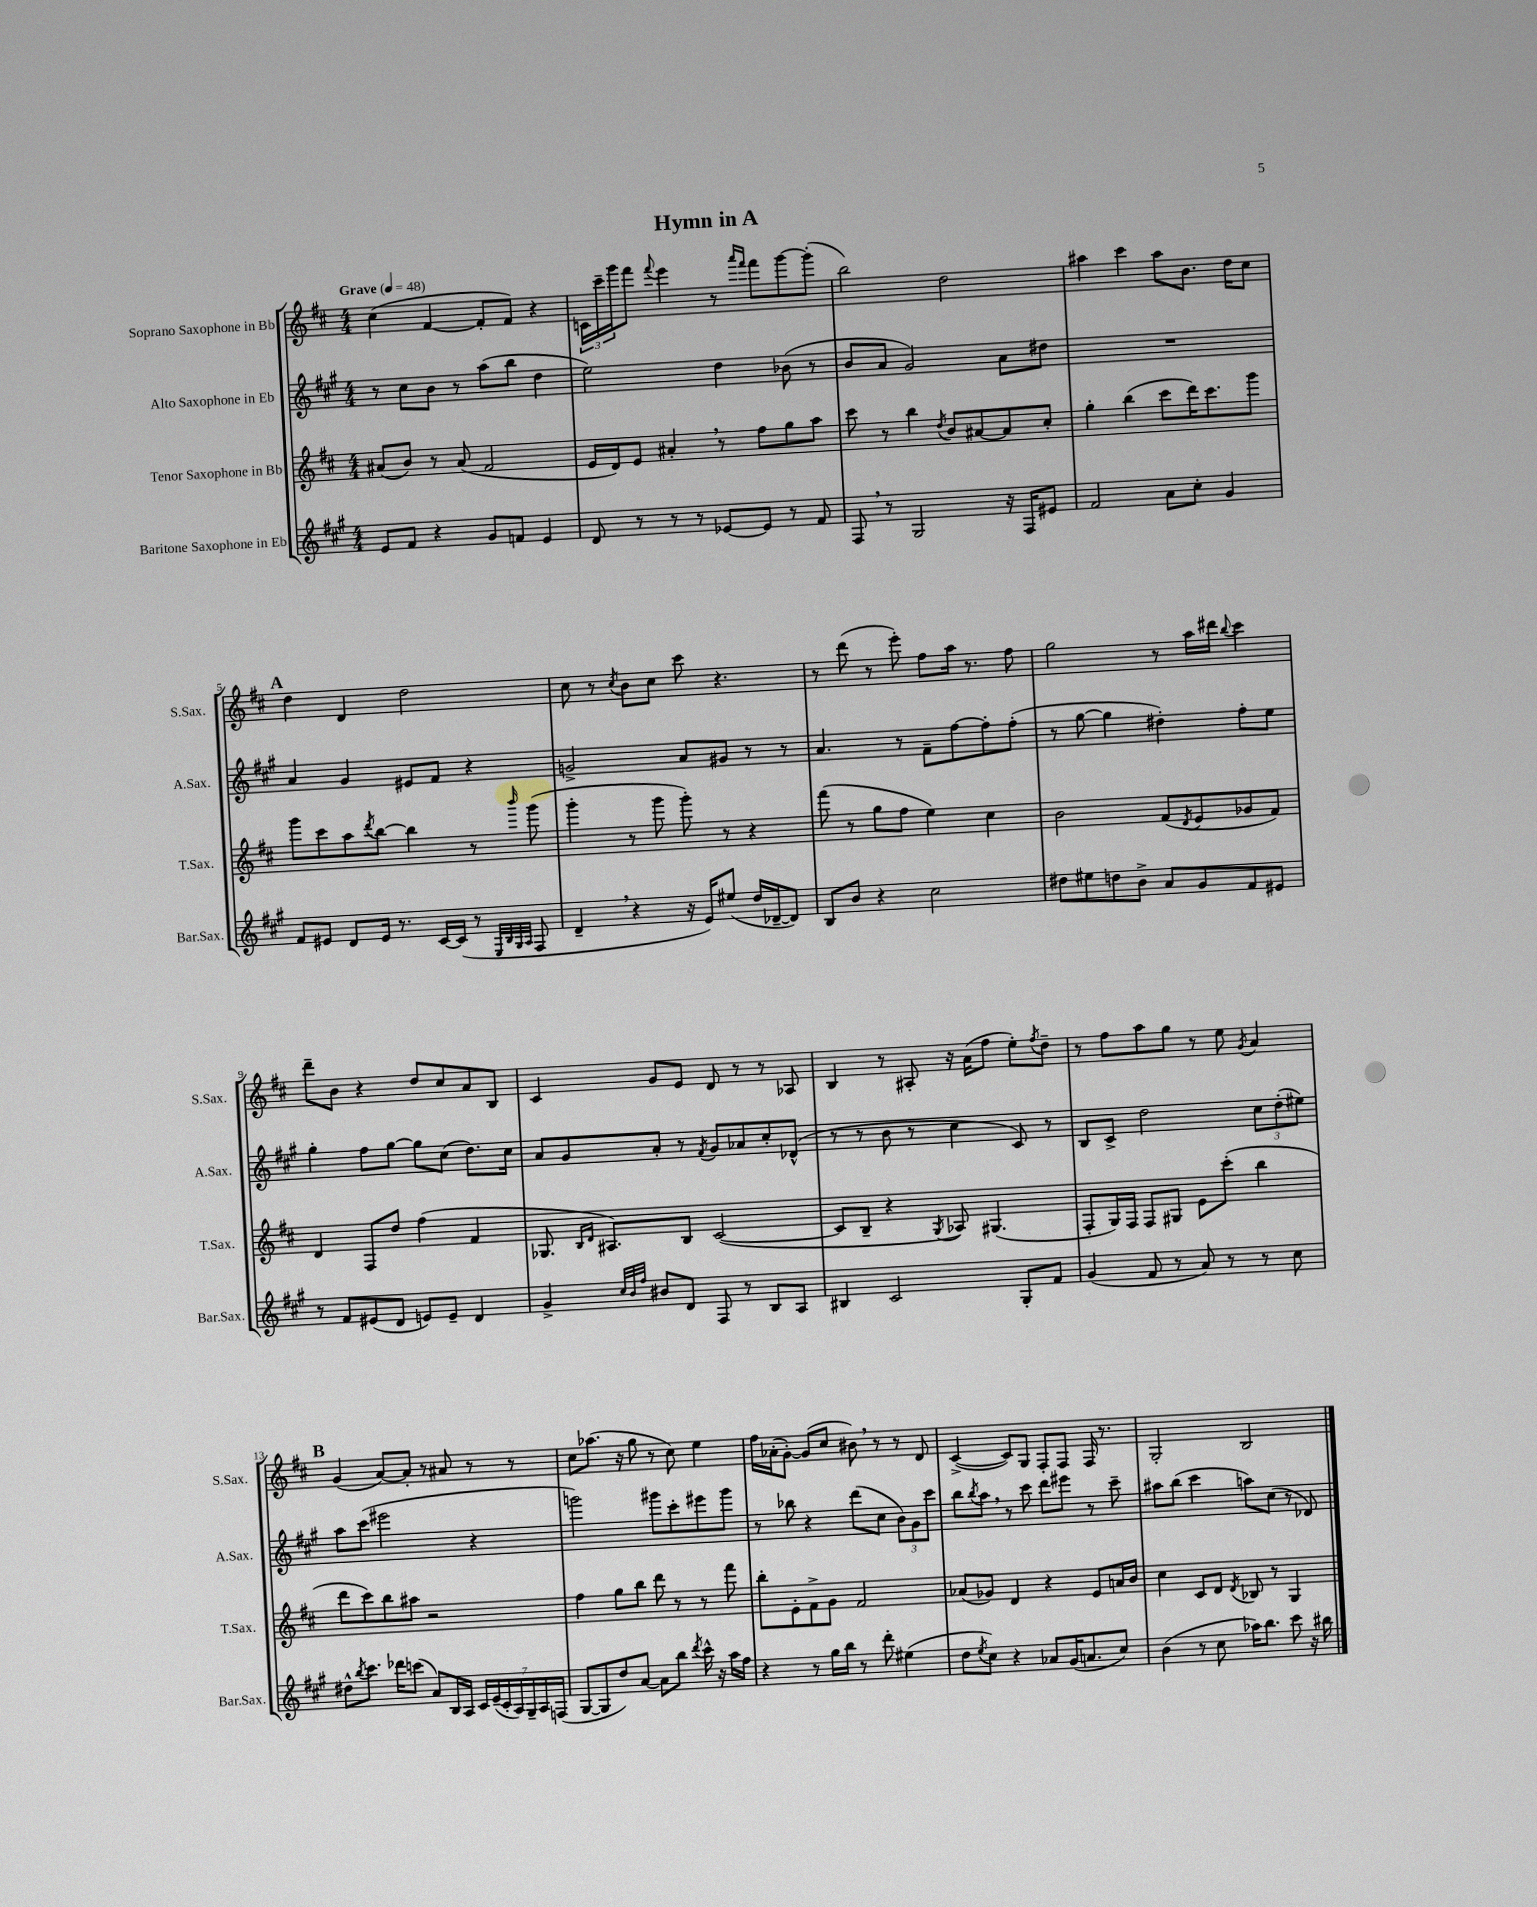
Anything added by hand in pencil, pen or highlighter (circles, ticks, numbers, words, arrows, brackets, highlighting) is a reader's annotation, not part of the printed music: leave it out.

**kern	**kern	**kern	**kern
*staff4	*staff3	*staff2	*staff1
*clefG2	*clefG2	*clefG2	*clefG2
*k[f#c#g#]	*k[f#c#]	*k[f#c#g#]	*k[f#c#]
*M4/4	*M4/4	*M4/4	*M4/4
*MM48	*MM48	*MM48	*MM48
8e	(8a#	8r	(4cc#
8f#	8b)	8cc#	.
4r	8r	8b	[4f#
.	(8a#	8r	.
8g#	2f#	(8aa	8f#']
8f	.	8bb	8f#)
4e	.	4dd	4r
=	=	=	=
8d	16e	2ee)	24c
.	.	.	24ccc#~
.	16d)	.	.
.	.	.	24ggg
8r	8e	.	8fff#
.	.	.	8qqfff#
8r	4a#'	.	4eee
8r	.	.	.
[8e-	8r	4dd	8r
.	.	.	16qqaaa
.	.	.	16qqfff#
8e-]	8ff#	.	8fff#
8r	8gg	(8b-	[8ggg
8f#	8aa	8r	(8ggg']
=	=	=	=
8F#	8ccc#	8b	2bb)
8r	8r	8a	.
2G#	4bb	2g#)	.
.	8qdd	.	.
.	8b	.	2dd
.	[8a#	.	.
16r	8a#]	8a	.
16F#	.	.	.
8e#	8cc#'	8dd#	.
=	=	=	=
2f#	4gg'	1r	4aa#
.	(4bb	.	4ccc#
8a	8ccc#	.	8aa#
8cc#'	16ddd)	.	8.b
.	8.ccc#	.	.
4g#	.	.	.
.	.	.	16dd
.	8ggg	.	8cc#
=	=	=	=
8f#	8ggg	4a	4dd
8e#	8ccc#	.	.
8d	8aa	4g#	4d
.	8qddd	.	.
16e#	[8bb	.	.
8.r	.	.	.
.	4bb]	8e#	2dd
[16c#	.	8f#	.
(16c#]	.	.	.
8r	8r	4r	.
32qqE	.	.	.
32qqB	.	.	.
32qqG#	.	.	.
32qqA	16qqbbb	.	.
8F#	(8ggg	.	.
=	=	=	=
4d~	4ggg'	2g^	8cc#
.	.	.	8r
.	.	.	8qcc#
4r	8r	.	8b
.	8ggg	.	8cc#
16r	8ggg')	8a	8ccc#
16e)	.	.	.
(8ee#	8r	8g#	4.r
16dd	4r	8r	.
[16d-~	.	.	.
8d-])	.	8r	.
=	=	=	=
8B	(8fff#	4.a	8r
8b	8r	.	(8ddd
4r	8gg	.	8r
.	8ff#	8r	8eee')
2cc#	4ee)	8f#~	8ff#
.	.	[8ff#	16aa
.	.	.	8.r
.	4cc#	8ff#']	.
.	.	(8ff#'	8ff#
=	=	=	=
8dd#	2b	8r	2gg
8ee#	.	[8gg#	.
8dd	.	4gg#]	.
8b^	.	.	.
8a	(8f#	4dd#')	8r
.	8qd	.	.
8g#	8e	.	16aa
.	.	.	16ddd#
.	.	.	8qqbb
8f#	8g-	8ff#'	4ccc#
8e#	8f#)	8ee	.
=	=	=	=
8r	4d	4gg#'	8ddd~
8f#	.	.	8b
(8e#	8F#	8ff#	4r
8d	8dd	[8gg#	.
8e)	(4ff#	8gg#]	8dd
8e~	.	(8cc#	8cc#
4d	4f#	8.dd)	8a
.	.	.	8B
.	.	16cc#	.
=	=	=	=
4g#^	8.G-	8a	4c#
.	.	8g#	.
.	16qqB	.	.
.	16qqd	.	.
.	8.A#)	.	.
32qqcc#	.	.	.
32qqb	.	.	.
32qqff#	.	.	.
8b#	.	8a'	8g
8d	8B	8r	8e
.	.	8qf#	.
8F#	([2c#	8g#	8d
8r	.	8a-	8r
8B	.	8cc#'	8r
8A	.	(8d-^^	8A-
=	=	=	=
4B#	8c#]	8r	4B
.	8B~	8r	.
2c#	4r	8b	8r
.	.	8r	8A#'
.	8qG	.	.
.	8A-)	4cc#	16r
.	.	.	(16a
.	(4.G#	.	8ff#
8G#'	.	8c#)	8ee')
.	.	.	8qff#
8f#	.	8r	8dd~
=	=	=	=
(4g#	8F#'	8B	8r
.	16G)	8c#^	8ff#
.	16F#	.	.
8f#	8F#	2dd	8aa
8r	8G#	.	8gg
8a)	8e	.	8r
8r	(8ccc#'	.	8ee
.	.	.	8qg
8r	4bb	12cc#	4a
.	.	(12dd'	.
8cc#	.	.	.
.	.	12ee#)	.
=	=	=	=
8dd#^^	8ddd	8aa	(4g
8qbb	.	.	.
8.ccc#	8ccc#)	(8ccc#	.
.	8bb	2eee#	[8a)
16ddd-	.	.	.
(8ccc	8aa#	.	8a']
8a)	2r	.	8r
16B	.	.	8a#
16A	.	.	.
28c#	.	4r	8r
(28e~	.	.	.
28c#'	.	.	.
28A)	.	.	.
.	.	.	8r
28G#~	.	.	.
28A	.	.	.
(28F	.	.	.
=	=	=	=
[8G#	4ff#	2ggg)	8cc#
8G#]	.	.	(8.aa-
8dd)	8gg	.	.
.	.	.	16r
[8a	8bb	.	8gg
8a]	8ddd	8ggg#	8r
8bb	8r	8ccc#'	8cc#)
8qddd	.	.	.
16ccc#^^	8r	8eee#	4ee
16r	.	.	.
16aa	8fff#	8ggg#	.
16ff#	.	.	.
=	=	=	=
4r	8bb'	8r	16ff#
.	.	.	(16a-'
.	8e'	8bb-	[8g')
8r	8f#^	4r	(8g]
16gg#	8g	.	8cc#
16bb	.	.	.
8r	2f#	(8ddd	8b#)
8ddd'	.	8cc#	8r
(4ee#	.	12b)	8r
.	.	12g#	.
.	.	.	8d
.	.	12ccc#	.
=	=	=	=
8dd	(8a-	8bb	([4c#^
8qee	.	8qbb	.
8cc#)	8g-)	8aa	.
4r	4d	8r	8c#])
.	.	8ccc#	8G
8a-	4r	8ddd	8F#'
(16g#	.	8eee#	8F#
8.a	.	.	.
.	8e	8r	16F#
.	.	.	8.r
8cc#)	16a	8ccc#~	.
.	16b	.	.
=	=	=	=
(4b	4cc#	8aa#	2G'
.	.	(8bb	.
8r	8c#	4ccc#	.
8cc#	8d	.	.
.	8qd	.	.
16aa-)	8B-	8aa)	2B
8.bb	.	.	.
.	8r	(8cc#	.
8ccc#	4G	8r	.
16r	.	8d-)	.
16bb#	.	.	.
==	==	==	==
*-	*-	*-	*-
